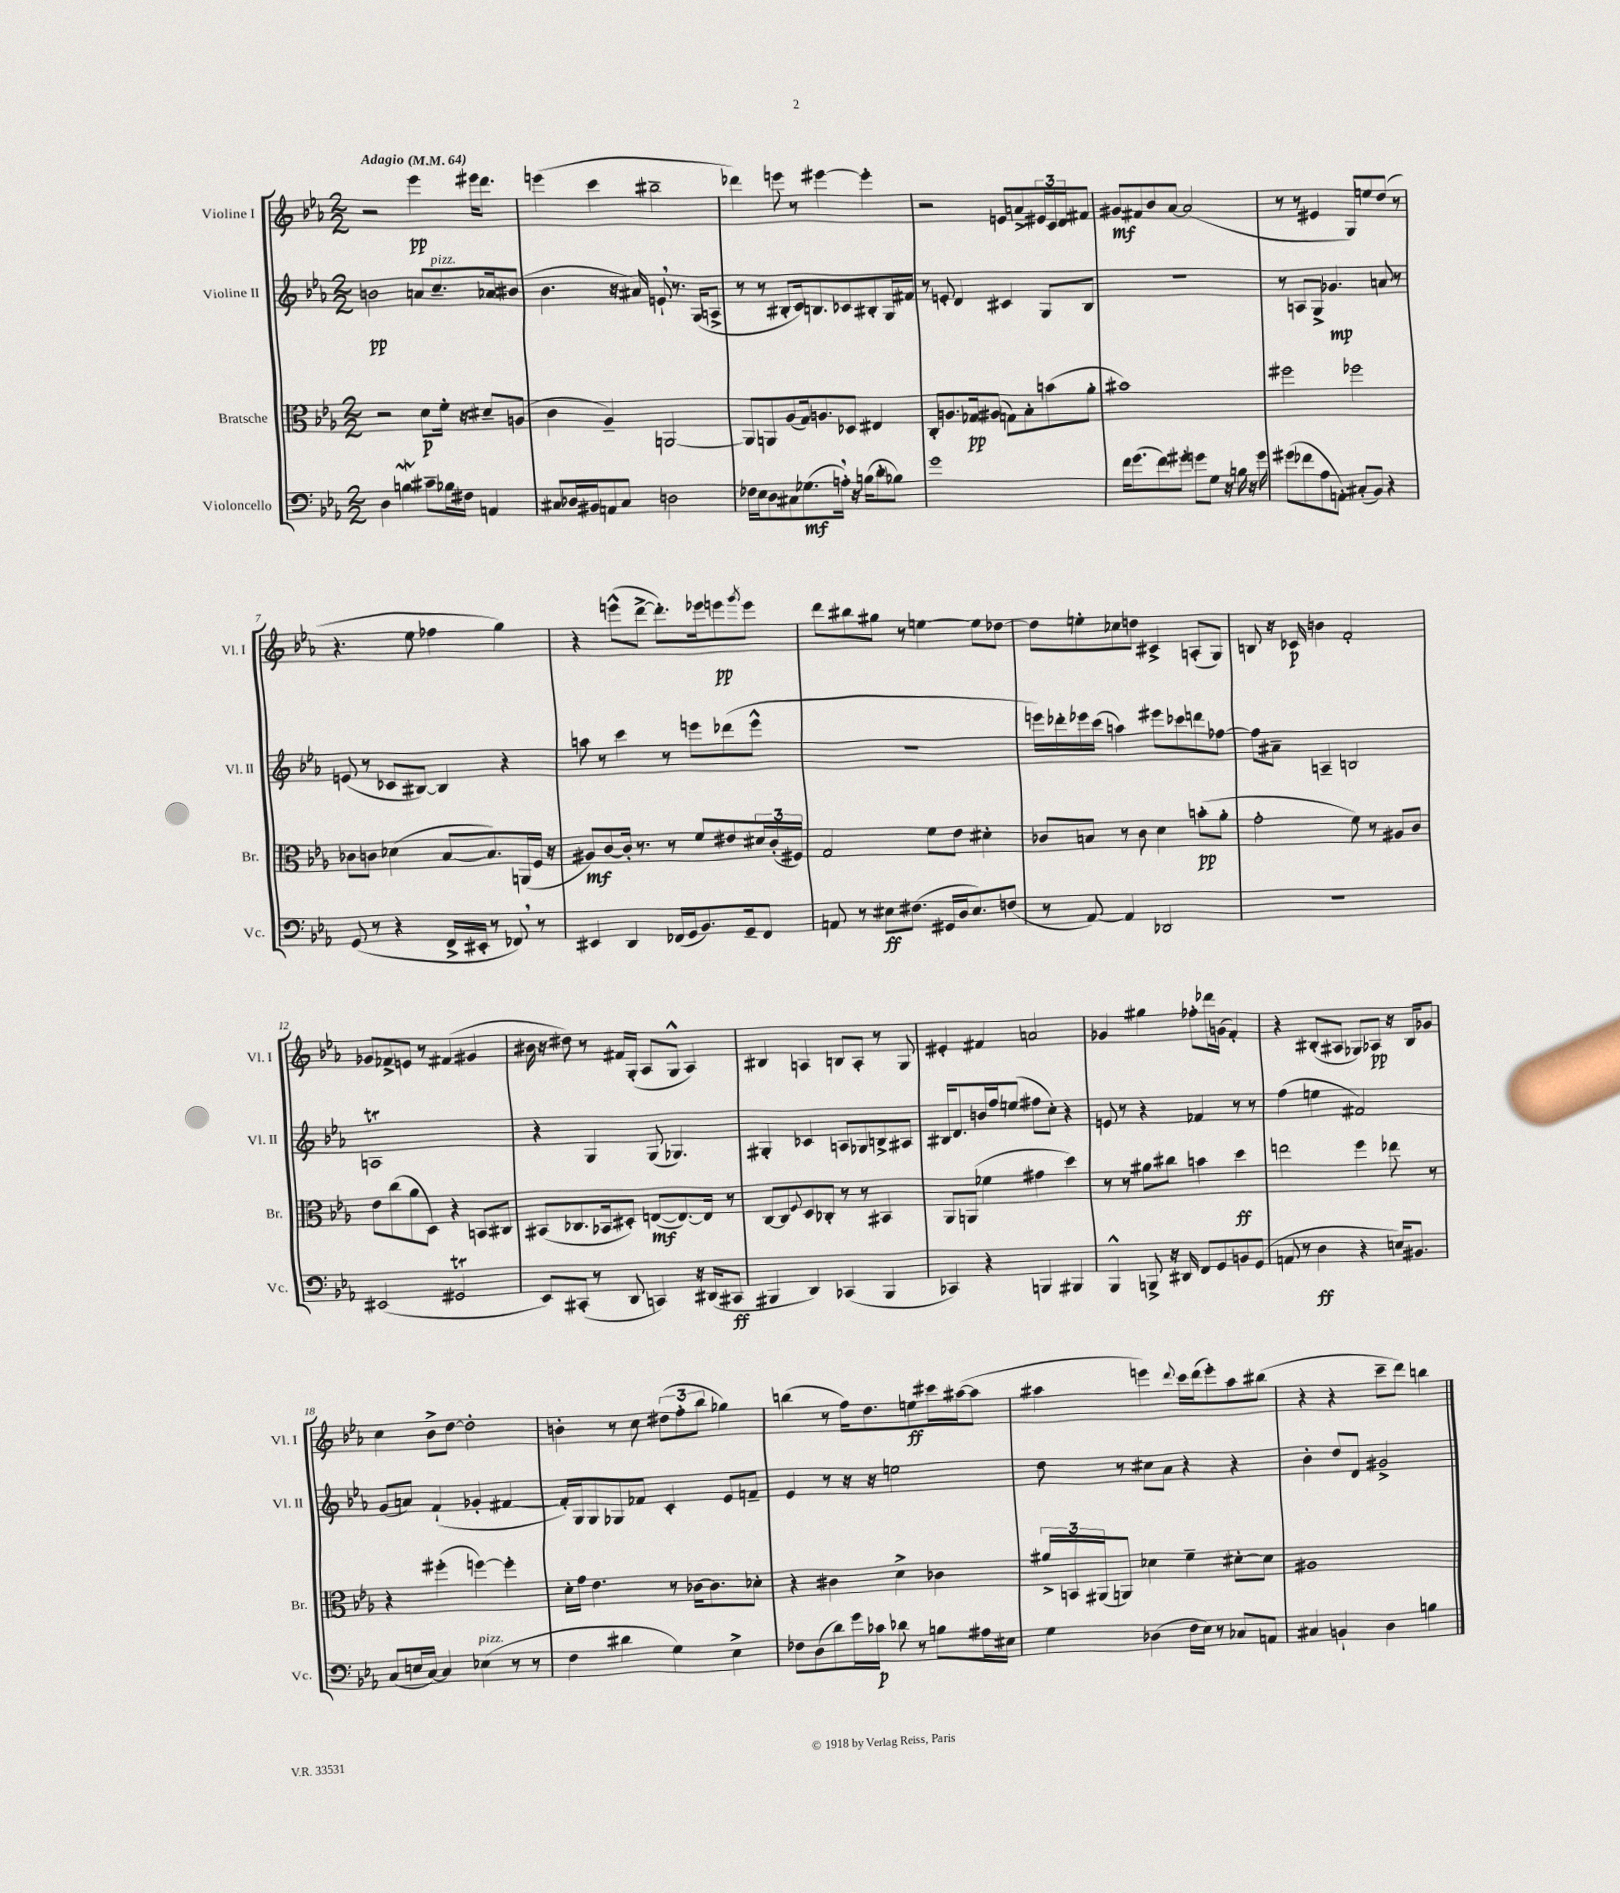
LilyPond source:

<<
\new StaffGroup <<
\new Staff = "s0" \with { instrumentName = "Violine I" shortInstrumentName = "Vl. I" } {
    \clef treble \key ees \major \numericTimeSignature \time 2/2 \tempo "Adagio" 4 = 64
    r2 ees'''4\pp eis'''16 d'''8. |
    e'''4( c'''4 bis''2-- |
    des'''4) e'''8 r8 eis'''4~ eis'''4-. |
    r2 e'8 a'8-> \tuplet 3/2 { eis'16 c'16 d'16 } fis'8 |
    gis'8\mf fis'8 bes'8 aes'8~ aes'2( |
    r8 r8 eis'4 g8) e''8 d''8( r8 |
    r4. ees''8 fes''4 g''4) |
    r4 e'''8-^( d'''8~-> d'''8.-.) ees'''16 e'''8\pp \acciaccatura { g'''8 } e'''8 |
    d'''8 bis''8 gis''8 r8 e''4~ e''8 des''8~ |
    des''8 e''8-. ces''8 d''8 cis'4-> a8-.( g8) |
    b8 r16 ces'16\p b'4 f'2-. |
    ges'8 fes'8-> e'8 r8 fis'4( gis'4 |
    bis'16 r16 dis''8) r8 fis'16 g16-.( aes8 g8-^ aes4) |
    bis4 a4 b8 a8-. r8 g8 |
    eis'4-. fis'4 a'2 |
    ges'4 gis''4 fes''8-. des'''16 g'16( f'4-.) |
    r4 bis8-.( ais8 ges8) aes8\pp r16 bis16 ges'8 |
    c''4 bes'8-> d''8~ d''2-. |
    b'4-. r8 c''8 \tuplet 3/2 { dis''8( f''8-. bes''8 } ges''4) |
    b''4( r8 f''16) d''8. e''8\ff cis'''16 ais''16~( ais''8 |
    ais''4 e'''4) \appoggiatura { d'''8 } c'''16 d'''16( e'''8-.) ais''8 bis''8( |
    r4 r4 c'''8-- d'''8) b''4 \bar "|." |
}
\new Staff = "s1" \with { instrumentName = "Violine II" shortInstrumentName = "Vl. II" } {
    \clef treble \key ees \major \numericTimeSignature \time 2/2
    b'2\pp a'8 c''8.--^\markup { \italic "pizz." } aes'16 bis'8( |
    bes'4. r16 ais'16) e'8-! \breathe r8. g16( a8-> |
    r8 r8 bis8-. c'16) b8. ces'8 bis8-. g16 fis'16 |
    r8 e'8-. d'4 cis'4 g8 bes8 |
    r1 |
    r8 a8 g8-> ges'4.\mp a'8 r8 |
    e'8( r8 ces'8 bis8~) bis4 r4 |
    a''8 r8 c'''4 r8 e'''8 des'''8( e'''8-^ |
    R1 |
    e'''16) des'''16-. ees'''16 c'''16( a''4) eis'''8 ces'''8 d'''8 fes''8~ |
    fes''8 ais'8-- a4-- b2 |
    a1\trill |
    r4 g4 g8( ges4.) |
    gis4-. ces'4 a8 ges8 b8-> ais8 |
    bis16 d'8. b'16 f''16 e''8( fis''8 c''8-.) r4 |
    e'8 r8 r4 fes'4 r8 r8 |
    f''4( e''4 fis'2) |
    g'8( a'8) f'4-!( ges'4-. fis'4~ |
    fis'16-.) g16 g8 ges8 fes'8 c'4-. ees'8 f'8-- |
    ees'4 r8 r16 r16 e''2 |
    d''8 r8 cis''8 aes'8 r4 r4 |
    bes'4-. d''8 d'8 gis'2-> \bar "|." |
}
\new Staff = "s2" \with { instrumentName = "Bratsche" shortInstrumentName = "Br." } {
    \clef alto \key ees \major \numericTimeSignature \time 2/2
    r2 d'8\p f'16-. r16 dis'8-- a8( |
    c'4 aes4--) a,2~ |
    a,8 a,8 aes8( g16) a8. des8 eis4 |
    c8-. a8. ges16\pp ais8( g8) bes8-. b'8( aes'8-. |
    bis'1) |
    fis''2 fes''2 |
    ces'8 c'8 des'4( bes8~ bes8.) a,16( f16 r16 |
    ais8\mf) c'8~ c'16-. r8. r8 f'8 eis'8 \tuplet 3/2 { dis'16 c'16-.( fis16) } |
    g2 f'8 ees'8 dis'4-. |
    ces'8 b8 r8 ces'8 d'4 b'8-.\pp( aes'8-. |
    g'2-. f'8) r8 ais8 c'8 |
    ees'8 c''8( aes'8 d8) r4 b,8 cis8 |
    bis,8( ces8. bes,16 dis8-.) e8~\mf( e8.~) e16 r8 |
    c8~ c8 \appoggiatura { f8 } d8 ces8-. r8 r8 bis,4 |
    aes,8 a,8( fes'4 gis'4 d''4) |
    r8 r8 ais'8 cis''8 b'4 d''4\ff |
    e''2 f''4 ees''8 r8 |
    r4 fis''4-.( f''4~) f''4-. |
    d'16-. g'16 ees'4. r8 ces'16~ ces'8. des'8-. |
    r4 cis'4 d'4-> ces'4 |
    \tuplet 3/2 { ais'16-> b,16 ais,16( } a,8) des'4 f'4-- dis'8~-. dis'8 |
    ais1 \bar "|." |
}
\new Staff = "s3" \with { instrumentName = "Violoncello" shortInstrumentName = "Vc." } {
    \clef bass \key ees \major \numericTimeSignature \time 2/2
    d4 b4\mordent cis'8-- bes16 fis16 a,4 |
    cis8 des16 bis,16 a,8 cis8 d2 |
    fes16 ees16 d8 cis8 ges8.\mf( a16-.) \breathe r16 b16( d'8-. bes8) |
    g'1 |
    f'16 g'8.( f'8) gis'8-. g'8 g8 r16 b16 r16 g'16 |
    gis'8( fes'8 aes8 a,8-.) cis8-.( bes,8) r4 |
    g,8( r8 r4 f,16-> eis,16-. r8 fes,8) \breathe r8 |
    eis,4 d,4 fes,16( g,16 bes,8.) g,16-- fes,8 |
    a,8 r8 eis8\ff fis8.( gis,16 d16 eis8.) f8( |
    r8 aes,8~) aes,4 des,2 |
    r1 |
    eis,2( gis,2\trill |
    ees,8) cis,8-.( r8 d,8 c,4) r16 dis,16( cis,8\ff |
    bis,,4 d,4) ces,4( bis,,4 |
    ces,4) r4 b,,4 bis,,4 |
    bes,,4-^ b,,8-> r16 dis,16 f,8 g,8 b,8 g,8( |
    a,8 r8 d4\ff r4 e16) bis,8. |
    c8( e16 c16~) c4 ees4^\markup { \italic "pizz." }( r8 r8 |
    f4 dis'4 g4) ees4-> |
    fes8 d8( d'8) g'16 ces'16\p des'8 r8 b8 ais16 eis16 |
    g4 des4( f16 ees16) r8 ces8 a,8 |
    cis4 b,4-! d4 b4 \bar "|." |
}
>>
>>
